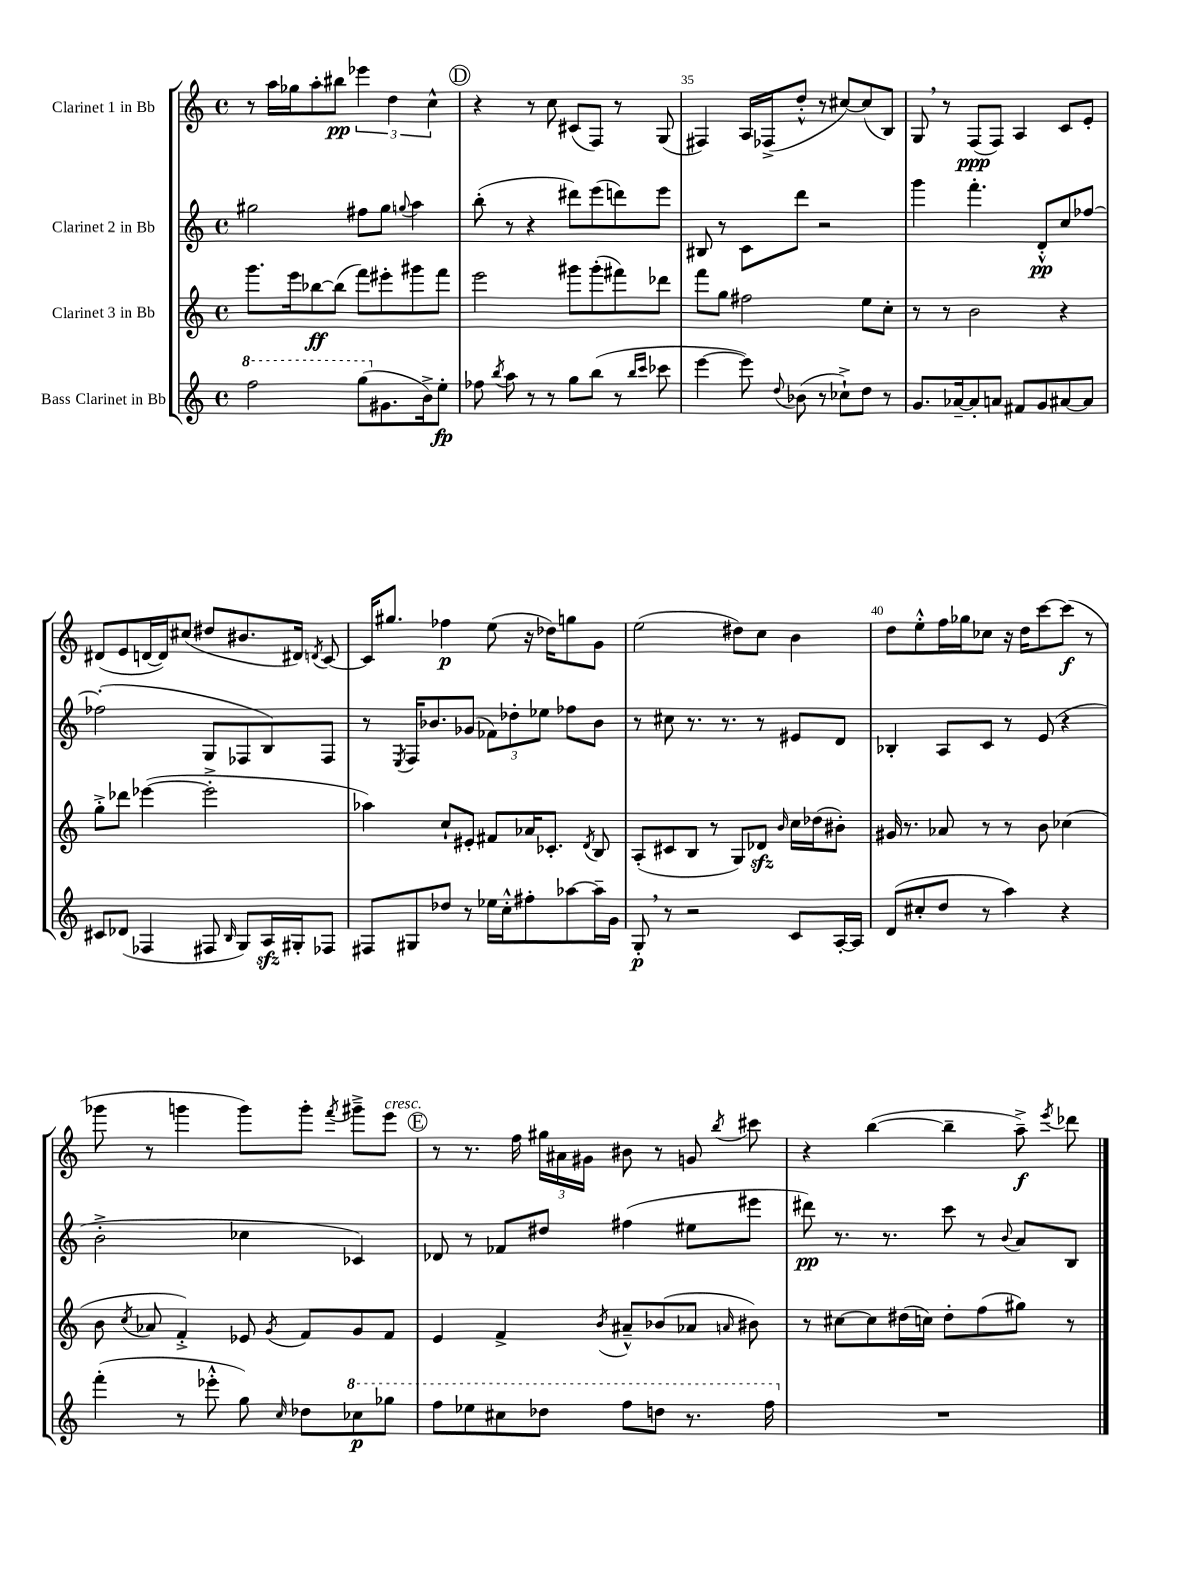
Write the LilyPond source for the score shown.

<<
\new StaffGroup <<
\new Staff = "s0" \with { instrumentName = "Clarinet 1 in Bb" } {
    \clef treble \key c \major \defaultTimeSignature \time 4/4
    \autoBeamOff r8 a''16[ ges''16 a''8-. bis''8]\pp \tuplet 3/2 { ees'''4 d''4 c''4-^ } |
    \mark \markup { \circle "D" } r4 r8 c''8 cis'8[( f8]) r8 g8( |
    fis4) a16[ fes16->( d''8]-.-^ r8 cis''8[~) cis''8( b8]) |
    g8 \breathe r8 f8[\ppp( f8]) a4 c'8[ e'8]-. |
    dis'8[( e'8 d'16~ d'16) cis''8]( dis''8[ bis'8. dis'16]) \acciaccatura { d'8 } c'8~ |
    c'16[ gis''8.] fes''4\p e''8( r16 des''16[) g''8 g'8] |
    e''2( dis''8[) c''8] b'4 |
    d''8[ e''8-.-^ f''16 ges''16 ces''8] r16 d''16[ c'''8~ c'''8]\f( r8 |
    ges'''8 r8 g'''4 g'''8[) g'''8]-. \acciaccatura { f'''8 } gis'''8[---> e'''8]^\markup { \italic "cresc." } |
    \mark \markup { \circle "E" } r8 r8. f''16 \tuplet 3/2 { gis''16[ ais'16 gis'16] } bis'8 r8 g'8 \acciaccatura { b''8 } cis'''8 |
    r4 b''4~( b''4-- a''8--->\f) \acciaccatura { e'''8 } des'''8 \bar "|." |
}
\new Staff = "s1" \with { instrumentName = "Clarinet 2 in Bb" } {
    \clef treble \key c \major \defaultTimeSignature \time 4/4
    \autoBeamOff gis''2 fis''8[ gis''8] \appoggiatura { g''8 } a''4 |
    \mark \markup { \circle "D" } b''8-.( r8 r4 dis'''8[) e'''8( d'''8) e'''8] |
    bis8 r8 c'8[ d'''8] r2 |
    g'''4 f'''4.-. d'8[-.-^\pp c''8 fes''8]~ |
    fes''2-.( g8[ fes8 b8) fes8] |
    r8 \acciaccatura { e8 } f16[ bes'8. ges'8]( \tuplet 3/2 { fes'8[) des''8-. ees''8] } fes''8[ bes'8] |
    r8 cis''8 r8. r8. r8 eis'8[ d'8] |
    bes4-. a8[ c'8] r8 e'8( r4 |
    b'2-.-> ces''4 ces'4) |
    \mark \markup { \circle "E" } des'8 r8 fes'8[ dis''8] fis''4( eis''8[ eis'''8] |
    dis'''8\pp) r8. r8. c'''8 r8 \appoggiatura { b'8 } a'8[ b8] \bar "|." |
}
\new Staff = "s2" \with { instrumentName = "Clarinet 3 in Bb" } {
    \clef treble \key c \major \defaultTimeSignature \time 4/4
    \autoBeamOff g'''8.[ e'''16 bes''8~\ff bes''8]( f'''8[) eis'''8-. gis'''8 f'''8] |
    \mark \markup { \circle "D" } e'''2 gis'''8[ gis'''8-.( fis'''8) des'''8] |
    f'''8[ g''8] fis''2 e''8[ c''8]-. |
    r8 r8 b'2 r4 |
    g''8[-.-> des'''8] ees'''4~( ees'''2-.-> |
    aes''4) c''8[-! eis'8]-. fis'8[ aes'16 ces'8.]-. \acciaccatura { d'8 } b8 |
    a8[-.( cis'8 b8] r8 g8[) des'8]\sfz \grace { b'16 } c''16[ des''16( bis'8]-.) |
    gis'16 r8. aes'8 r8 r8 b'8 ces''4( |
    b'8 \acciaccatura { c''8 } aes'8 f'4-.->) ees'8 \acciaccatura { g'8 } f'8[ g'8 f'8] |
    \mark \markup { \circle "E" } e'4 f'4-> \acciaccatura { b'8 } ais'8[---^ bes'8( aes'8] \grace { a'16 } bis'8) |
    r8 cis''8[~ cis''8 dis''16( c''16]) dis''8[-. f''8( gis''8]) r8 \bar "|." |
}
\new Staff = "s3" \with { instrumentName = "Bass Clarinet in Bb" } {
    \clef treble \key c \major \defaultTimeSignature \time 4/4
    \autoBeamOff \ottava #1 f'''2 g'''8[( \ottava #0 gis'8. b'16->) e''8]-.\fp |
    \mark \markup { \circle "D" } fes''8 \acciaccatura { b''8 } a''8 r8 r8 g''8[ b''8]( r8 \grace { b''16[ c'''16] } ces'''8 |
    e'''4~ e'''8) \appoggiatura { d''8 } bes'8( r8 ces''8[-!->) d''8] r8 |
    g'8.[ aes'16~-- aes'8-. a'8] fis'8[ g'8 ais'8~ ais'8] |
    cis'8[ des'8]( fes4 fis8 \grace { b16 } g8[) a16\sfz gis16-. fes8] |
    fis8[ gis8 des''8] r8 ees''16[ c''16-.-^ fis''8-. aes''8~ aes''16-- g'16] |
    g8-.\p \breathe r8 r2 c'8[ a16~-. a16] |
    d'8[( cis''8-. d''8] r8 a''4) r4 |
    f'''4-.( r8 ees'''8-.-^ g''8) \grace { c''16 } des''8[ \ottava #1 ces'''8\p ges'''8] |
    \mark \markup { \circle "E" } f'''8[ ees'''8 cis'''8 des'''8] f'''8[ d'''8] r8. f'''16 \ottava #0 |
    R1 \bar "|." |
}
>>
>>
\layout { \context { \Score currentBarNumber = #33 \override BarNumber.break-visibility = ##(#f #t #t) barNumberVisibility = #(every-nth-bar-number-visible 5) } }
